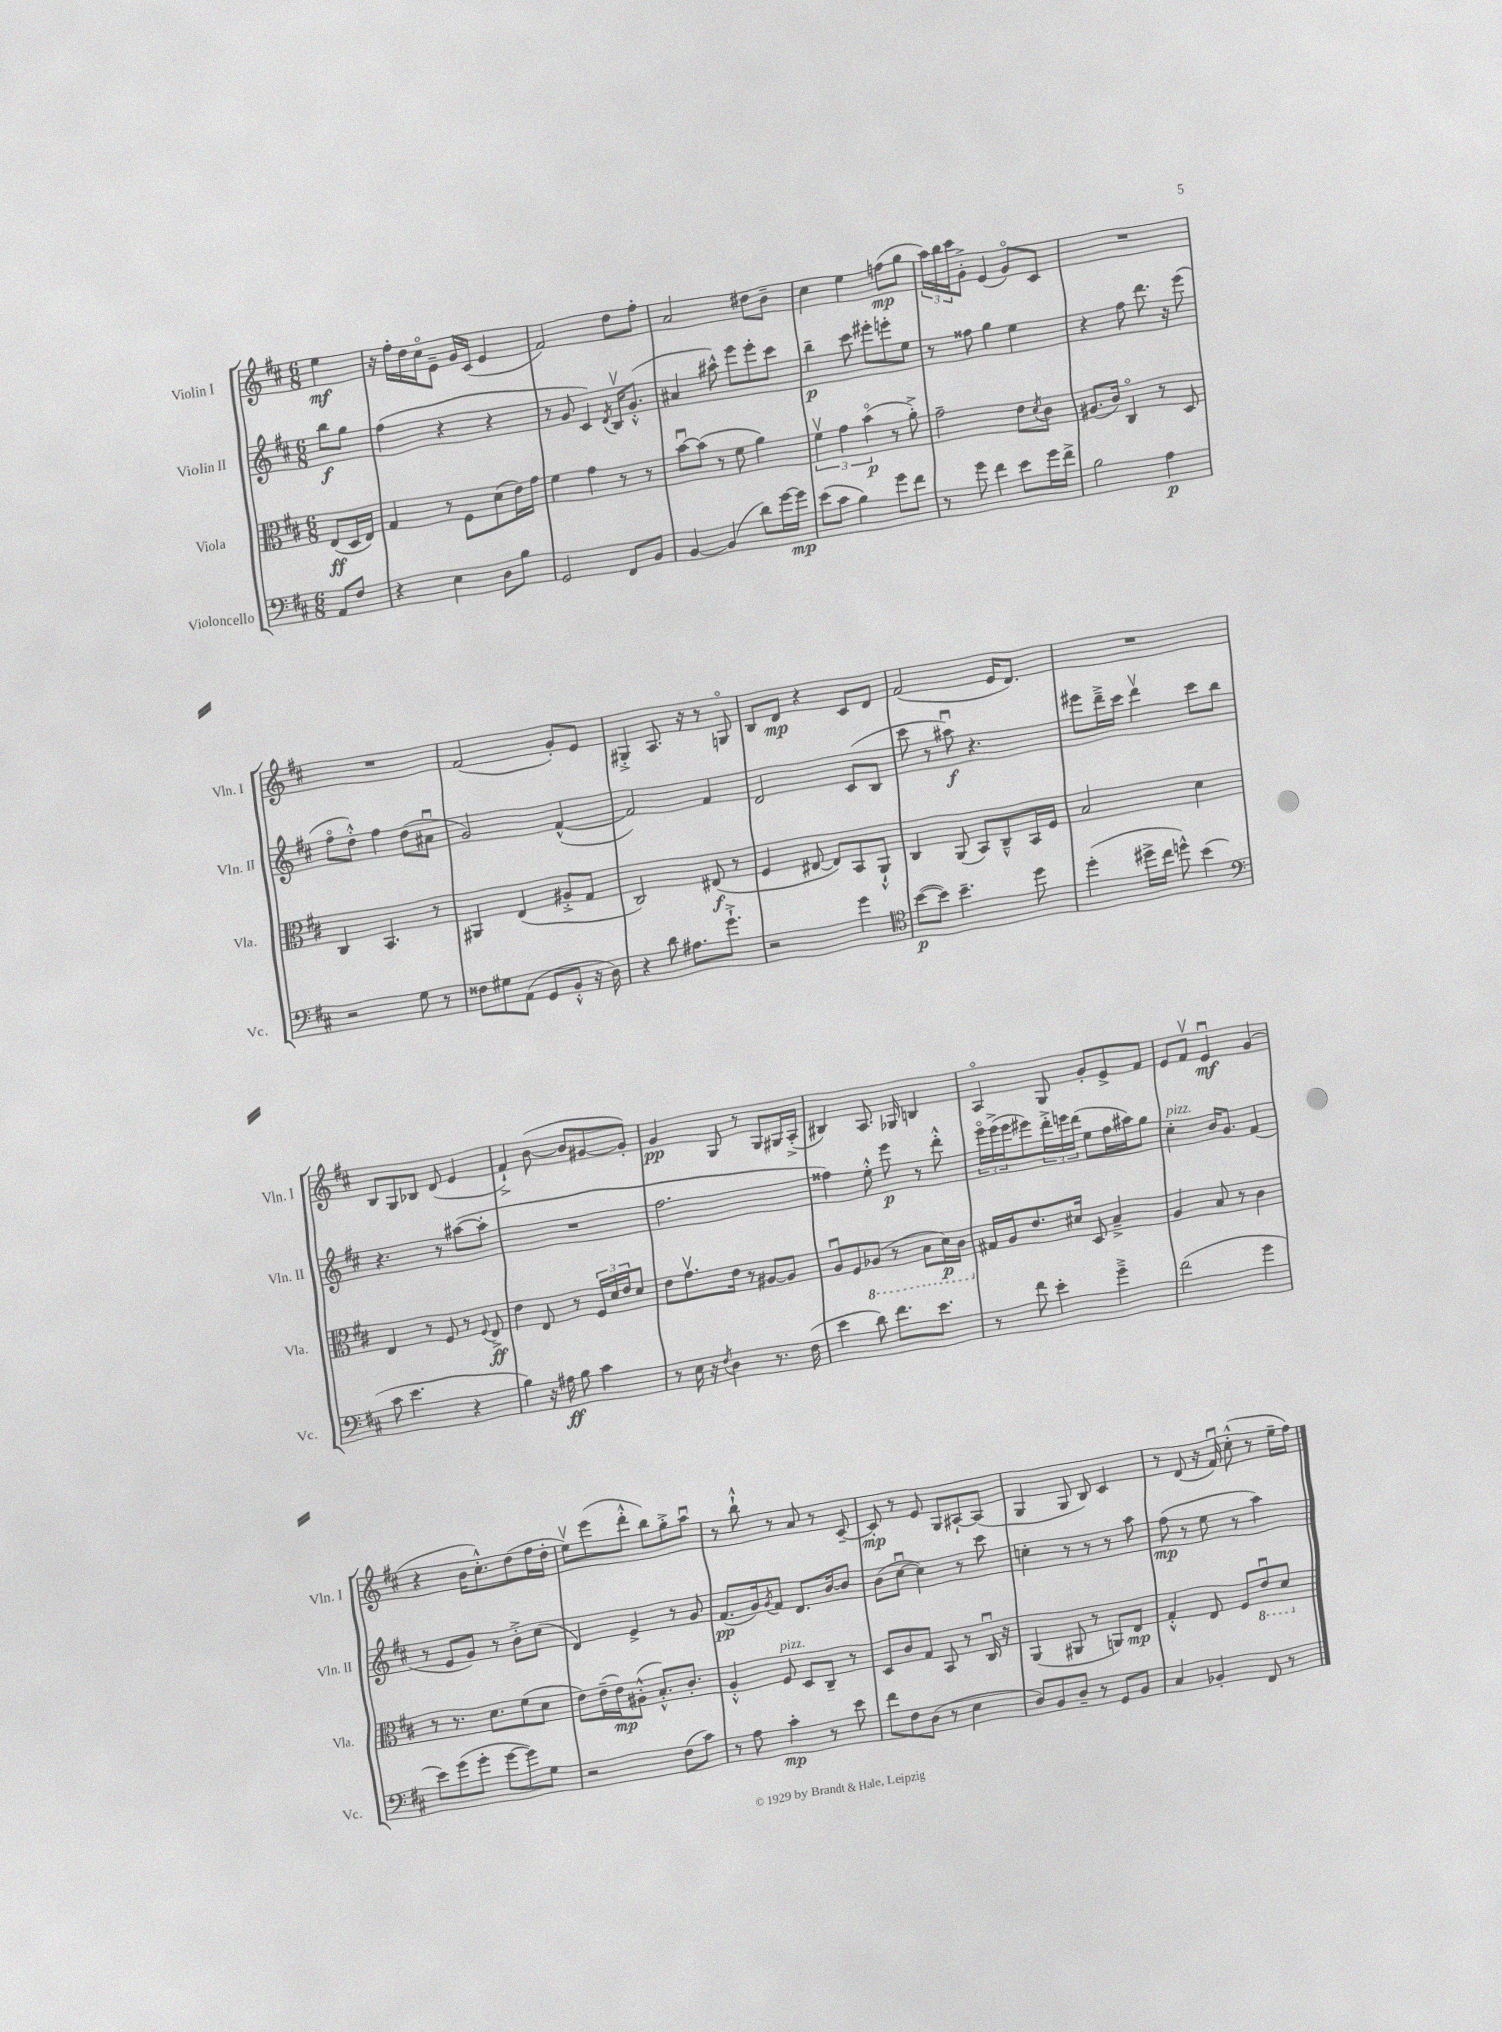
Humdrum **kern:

**kern	**kern	**kern	**kern
*staff4	*staff3	*staff2	*staff1
*clefF4	*clefC3	*clefG2	*clefG2
*k[f#c#]	*k[f#c#]	*k[f#c#]	*k[f#c#]
*M6/8	*M6/8	*M6/8	*M6/8
8AA	(8E	8bb	4ee
8F#	16D	8gg	.
.	16E)	.	.
=	=	=	=
4r	4G	(4ff#	16r
.	.	.	16ff#'
.	.	.	16dd
.	.	.	16cc#o
4E	8r	4r	8e~
.	8F#	.	16g
.	.	.	(16c#
8D	(8d	4r	4e
8B	16e)	.	.
.	16g	.	.
=	=	=	=
2GG	4f#	8r	2f#)
.	.	8g	.
.	4g	4c#)	.
.	.	8qd	.
8FF#	8r	16Bv	8dd
.	.	(8.g'^^	.
8BB	8r	.	8ff#'
=	=	=	=
[4BB	[8bu	4a#	2a
.	(8b]	.	.
(4BB]	8r	8aa#^^)	.
.	8f#	8eee	.
8d)	4a)	8eee'	8dd#
[16g	.	8ccc#	8b~
16g]	.	.	.
=	=	=	=
(8e	6f#v	4bb~	4cc#
8c#	.	.	.
.	6g	.	.
4B)	.	8ccc#	4ee
.	(6bo	.	.
.	.	8eee#'	.
8g	8r	8eee'	(8ff
8f#	8a'^)	8ee	8gg
=	=	=	=
8r	2g~	8r	24aa)
.	.	.	24bb
.	.	.	24ccc#
8g	.	8ff##	8g'^
4f#	.	4gg	(4e
8e	8e	4ee	8go)
.	8qd	.	.
16g	8c#	.	8c#
16f#^	.	.	.
=	=	=	=
2B	(8.A#	4r	2.r
.	16c#)	.	.
.	4C#o	8ff#	.
.	.	8.ddd	.
4A	8r	.	.
.	.	16r	.
.	8D	(8eee	.
=	=	=	=
2r	4C#	8ff#o	2.r
.	.	8dd'^^)	.
.	4.BB	4ff#	.
8G	.	(8dd	.
8r	8r	8a#u	.
=	=	=	=
8F##	4AA#	2g)	(2f#
8G#	.	.	.
(8AA	(4E	.	.
8GG	.	.	.
8BB'^^	8A#'^	([4f#^^	8g')
16r	8G	.	8e
16D)	.	.	.
=	=	=	=
4r	2C#)	2f#])	4G#'^
8d	.	.	8.A
8.A#	.	.	.
.	.	.	16r
.	(8E#	4f#	8r
8.g`^	.	.	.
.	8r	.	8Go
=	=	=	=
2r	4F#	2d	8B
.	.	.	8d
.	[8E#	.	4r
.	8E#])	.	.
4g	8BB	(8c#	8c#
.	8AA`^^	8B	8d
=	=	=	=
*clefC4	*	*	*
([8b	4C#	8ccc#	(2f#
8b])	.	8r	.
4.b~	(8AA	8aa#u)	.
.	8BB)	4.r	.
.	8C#~^^	.	16e
.	.	.	8.d)
8dd	16BB	.	.
.	16F#	.	.
=	=	=	=
(4dd'	2B	8eee#	2.r
.	.	16ddd~^	.
.	.	16ccc#	.
16dd#^	.	4dddv	.
16cc#	.	.	.
8dd^^)	.	.	.
(4b	4d	8ccc#	.
.	.	8bb	.
=	=	=	=
*clefF4	*	*	*
8c#	4E	4.r	8B
4.e	.	.	8G
.	8r	.	8B-
.	8F#	8r	(8d
4r	8r	([8aa#	4e
.	8qqF#	.	.
.	8E^	8aa#']	.
=	=	=	=
4B)	4e	2.r	4f#`^)
16r	8E	.	([8b
16A#	.	.	.
8B	8r	.	8b]
4c#	24F#	.	[8g#
.	24d	.	.
.	24e	.	.
.	8d	.	8g#'])
=	=	=	=
8r	8e	2.ff#	4g
16E	8.gv	.	.
16r	.	.	.
8qF#	.	.	.
4D	.	.	8G
.	16e	.	.
.	8r	.	8r
8.r	[8A#	.	8G
.	8A#]	.	16G#
(16F#	.	.	(16A'^
=	=	=	=
4e	8Au	4ff##)	4B#)
.	8F#	.	.
8d)	(8AA-	8ee'^^	8.A
8.f#	8r	8eee	.
.	.	.	16G-
.	8BB	8r	4B
8.e	.	.	.
.	16D)	8ddd'^^	.
.	16C#	.	.
=	=	=	=
8r	16G#	24eeeo	4Ao
.	.	(24eee^	.
.	16A	.	.
.	.	24eee	.
8f#	8.e	8eee#)	.
4e'	.	24ddd'^	8G
.	.	24eee	.
.	16d#	.	.
.	.	(24ddd	.
.	8D	8ee	8g'
4g~^	4B~^	16ff#	8e^
.	.	16aa#)	.
.	.	8gg	8f#
=	=	=	=
(2f#	4A	4cc#'	8e
.	.	.	8f#v
.	8B	16b	4eu
.	.	8.g	.
.	8r	.	.
4g	4c#	(4f#	(4g
=	=	=	=
8e)	8r	8r	4r
(8g	8.r	8e	.
8g'	.	8g)	16b
.	8.d	.	8.cc#'^^)
[8g	.	8r	.
8g])	(8f#	8b'^	(8dd
8G	8d	(8cc#	16ff#
.	.	.	16dd'
=	=	=	=
2r	8e)	4d)	8eev)
.	(16e~	.	(8eee
.	16e)	.	.
.	(8A#'^^	4e^	8ddd'^^
.	8.B'^^)	.	8bb)
(8F#	.	8r	8gg'^
.	8.c#'	.	.
8c#)	.	8g	8aau
=	=	=	=
8r	4A'^^	(8.f#	8r
8A	.	.	8bb`^^
.	.	16g)	.
.	.	8qg	.
4c#'	8F#	8f#	8r
.	8D	8.d	8a
8r	8C#~	.	8r
.	.	[16b	.
8e	8r	8b]	[8c#~
=	=	=	=
8f#	8D	(8b	8c#']
8F#	8c#	[8cc#u	8r
(8D	8G	4cc#])	8e
8r	8BB	.	8G
4E	8r	8r	[8A#`
.	16C#u	8ccc#	(8A#]
.	16r	.	.
=	=	=	=
8D)	(4AA	4cc'	4G
8BB	.	.	.
8D~	8AA#	8r	8G
8r	8r	8r	8B)
8GG	8AA)	8r	4c#
8BB	8E	8aa	.
=	=	=	=
4C#	4G'^^	(8ff#	8r
.	.	8r	(8d
4BB-'	8E	8ee	16r
.	.	.	16f#u)
.	8F#	8r	(8cc#'^^
8FF#	8Eu	4aa)	8r
8r	8D	.	16ee~
.	.	.	16ff#)
==	==	==	==
*-	*-	*-	*-
